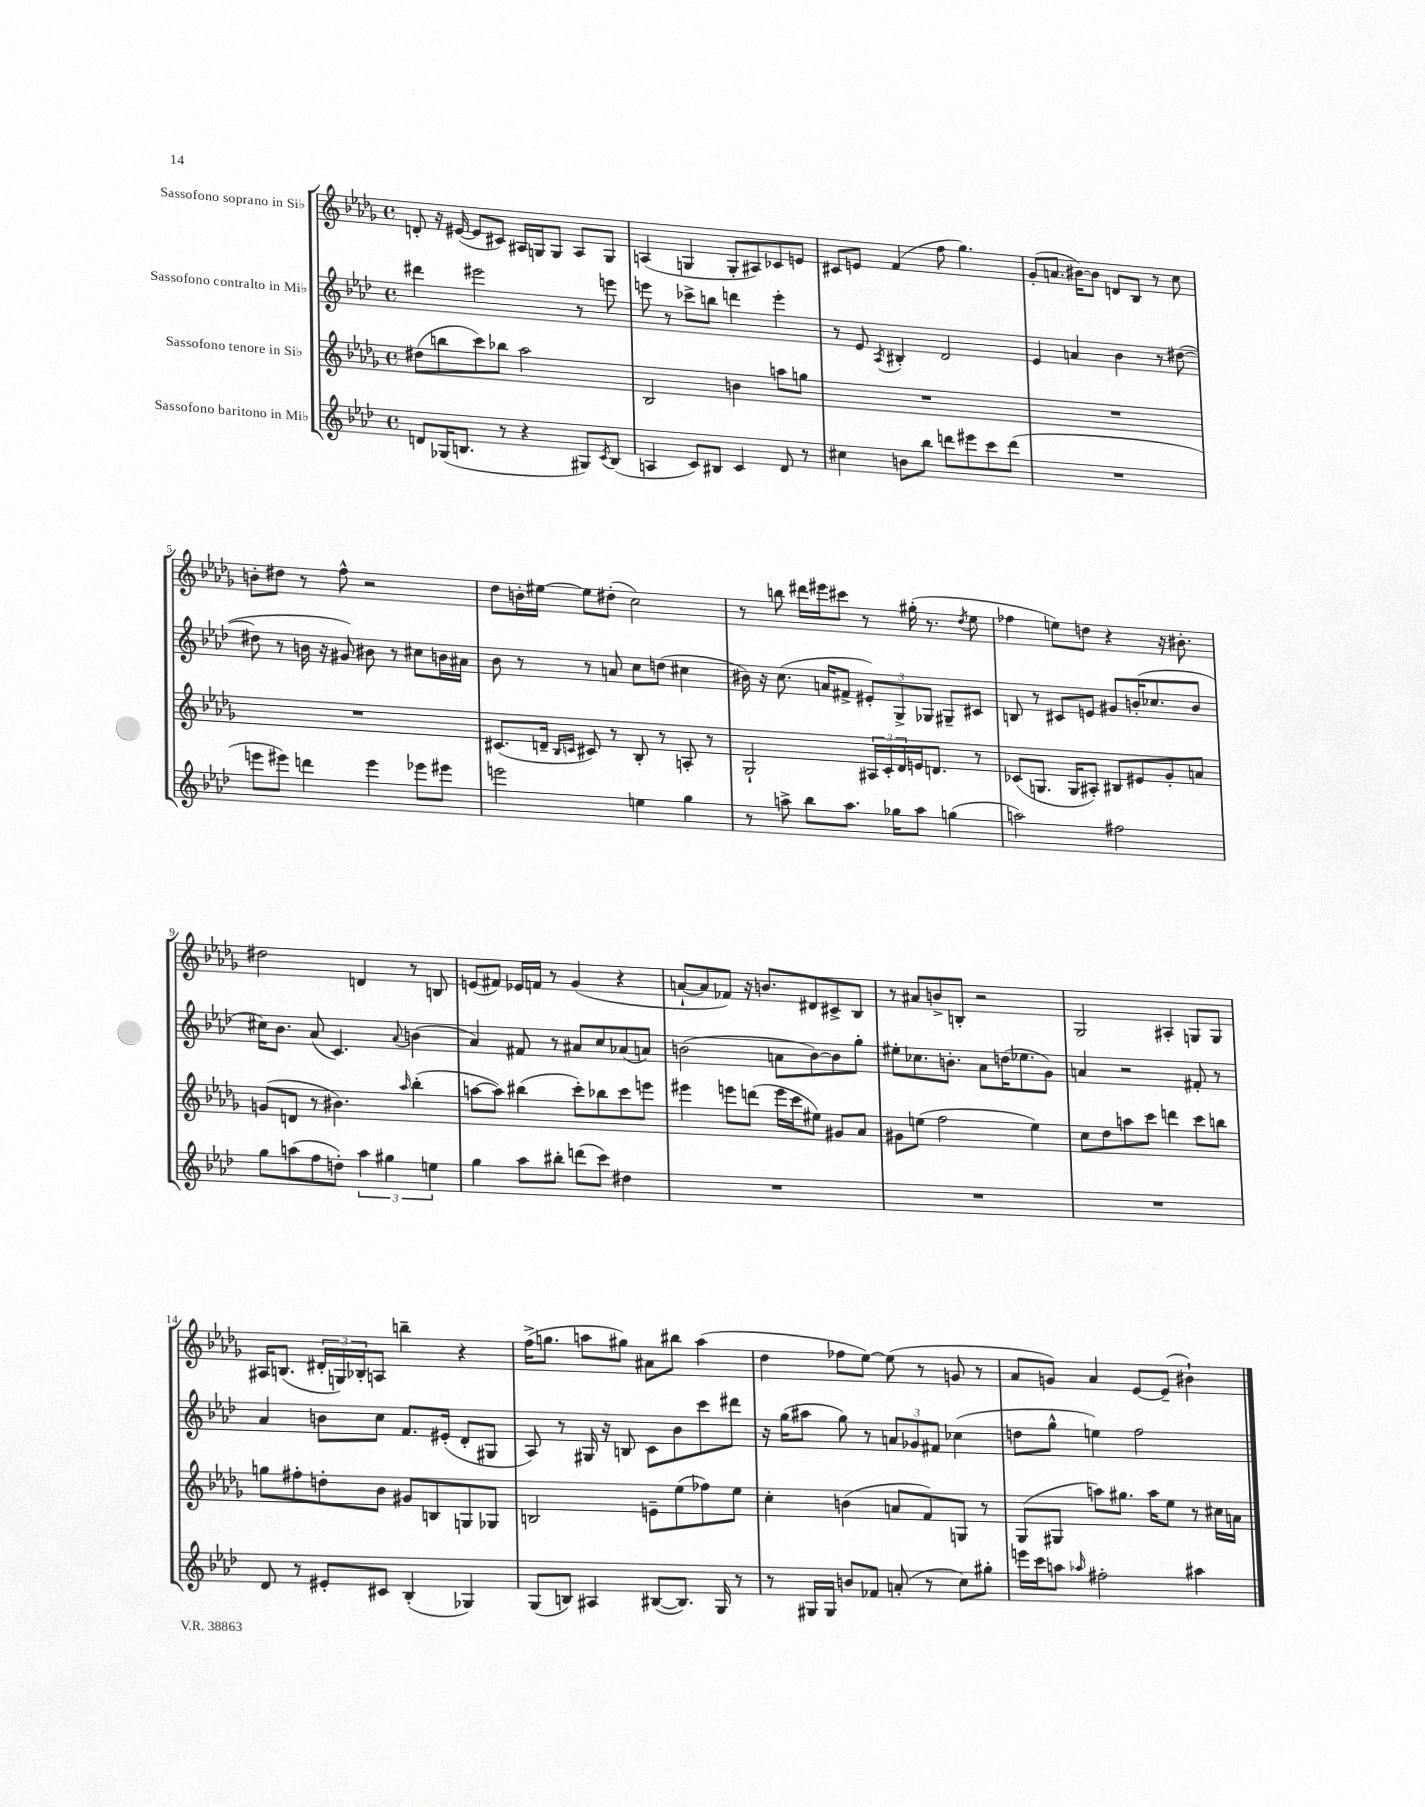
<<
\new StaffGroup <<
\new Staff = "s0" \with { instrumentName = "Sassofono soprano in Sib" } {
    \clef treble \key des \major \defaultTimeSignature \time 4/4
    d'8-. r16 eis'16~( eis'8 cis'8) ais16 g16 g8 ais8 g8 |
    a4( g4 g8-. ais8) ces'8 e'8 |
    cis'8 e'8 f'4( f''8 ges''4.) |
    ges'8-.( a'8. bis'16~) bis'8 d'8 bes8 r8 c''8 |
    b'8-. dis''8 r8 f''8-^ r2 |
    des''8 b'16-. eis''16~ eis''8 dis''8-.( c''2) |
    r8 b''8 dis'''16 eis'''16 cis'''8 r8 gis''16-.( r8. \acciaccatura { des''8 } ees''8 |
    fes''4 e''8) d''8 r4 r16 bis'8.-. |
    dis''2 d'4 r8 b8 |
    e'8( fis'8) ees'16 f'16 r8 ges'4( r4 |
    a'8~-! a'8 fes'8) r16 b'8. dis'8 cis'8-> bes8 |
    r8 ais'8 b'8-> b8-. r2 |
    ges2 ais4-. g8 g8 |
    ais16 b8.( \tuplet 3/2 { dis'16-. g16) bes16-. } a8 b''4-- r4 |
    f''16->( g''8. a''8 gis''8) ais'8 bis''8 a''4( |
    des''4 fes''8 ees''8~) ees''8( r8 g'8 r8 |
    aes'8 g'8) aes'4 ees'8~ ees'8--( bis'4-!) \bar "|." |
}
\new Staff = "s1" \with { instrumentName = "Sassofono contralto in Mib" } {
    \clef treble \key aes \major \defaultTimeSignature \time 4/4
    dis'''4 eis'''2 r8 e'''8 |
    e'''8 r8 ces'''8-> b''8 d'''4 e'''4-. |
    r8 ees'8 \acciaccatura { aes8 } bis4-. des'2 |
    ees'4 a'4 bes'4 r8 dis''8~( |
    dis''8 r8 b'16 r16 gis'8) bis'8 r8 cis''8 b'16 ais'16 |
    bes'8 r8 r8 a'8 c''8 d''8( cis''4 |
    bis'16) r16 c''8.( a'16 fis'8-> \tuplet 3/2 { eis'8-.) g8-> ges8 } gis8-- cis'8 |
    b8 r8 cis'8 e'8 gis'8 b'16-.( ces''8. b'8 |
    cis''16) bes'8. aes'8( c'4.) \appoggiatura { aes'8 } b'4( |
    aes'4) fis'8 r8 ais'8 c''8 aes'8( a'8) |
    b'2( a'8 b'8~) b'8 g''8-. |
    eis''8-. ces''8. b'8.-. aes'8 d''16( ees''8. g'8) |
    a'4 r2 fis'8-. r8 |
    aes'4 b'8 c''8 f'8. eis'16-.( des'8-. gis8 |
    aes8) r8 gis16 r16 b8 c'8 bes'8 c'''8 dis'''8 |
    r16 g''16( ais''8 g''8) r8 \tuplet 3/2 { a'8 ges'8 fis'8 } ces''4( |
    d''8 g''8-^ e''4) f''2 \bar "|." |
}
\new Staff = "s2" \with { instrumentName = "Sassofono tenore in Sib" } {
    \clef treble \key des \major \defaultTimeSignature \time 4/4
    dis''8( b''8 c'''8) bes''8 aes''2 |
    bes2 b'4 a''8 g''8 |
    R1 |
    R1 |
    R1 |
    cis'8.( d'16-- \grace { bes16 c'16 } cis'8) r8 bes8-. r8 a8-. r8 |
    ges2-! \tuplet 3/2 { ais16 c'16-. des'16 } e'16 d'8. r8 |
    ces'8( g8. g16 ais8-.) bis8 eis'8 ges'8-. a'8 |
    g'8( d'8 r8 bis'4.) \grace { aes''16 } bes''4-.( |
    a''8~ a''8) bis''4( c'''8-.) bes''8 c'''8 e'''8 |
    eis'''4 e'''8 d'''8( e'''16 c'''16 eis''8) gis'8 aes'8 |
    gis'8 e''8( f''2 e''4) |
    c''8 des''8 a''8 c'''8 d'''4 c'''8 b''8 |
    g''8 fis''8-. d''8-. bes'8 gis'8 b8 g8 ges8 |
    b2 e'8-- ees''8( fes''8) ees''8 |
    c''4-. b'4( a'8 f'8) g8 r8 |
    ges8( gis8 a''8) gis''8. a''16 ees''8 r8 cis''16 a'16 \bar "|." |
}
\new Staff = "s3" \with { instrumentName = "Sassofono baritono in Mib" } {
    \clef treble \key aes \major \defaultTimeSignature \time 4/4
    d'8 ges16( b8. r8 r4 gis8) \acciaccatura { c'8 } b8( |
    a4 c'8) bis8 c'4 des'8 r8 |
    cis''4 b'8 bes''8 d'''8 eis'''8 c'''8 d'''8( |
    R1 |
    e'''8 eis'''8) d'''4 eis'''4 ees'''8 eis'''8 |
    e'''2 e''4 g''4 |
    r8 a''8-> bes''8 a''8. ges''16 a''8 g''4( |
    a''2) fis''2 |
    g''8 a''8( f''8 d''8-.) \tuplet 3/2 { a''4 gis''4 e''4 } |
    g''4 aes''8 bis''8-. d'''8( c'''8) dis''4 |
    R1 |
    R1 |
    R1 |
    des'8 r8 eis'8-. cis'8 bes4-.( ges4) |
    g8( b8) ais4 bis8~( bis8.) g16 r8 |
    r8 gis16 gis16 b'8 fes'8 a'8-.( r8 c''8) gis''8-. |
    e'''16 c'''16 a''8 \grace { aes''16 } fis''2-. ais''4 \bar "|." |
}
>>
>>
